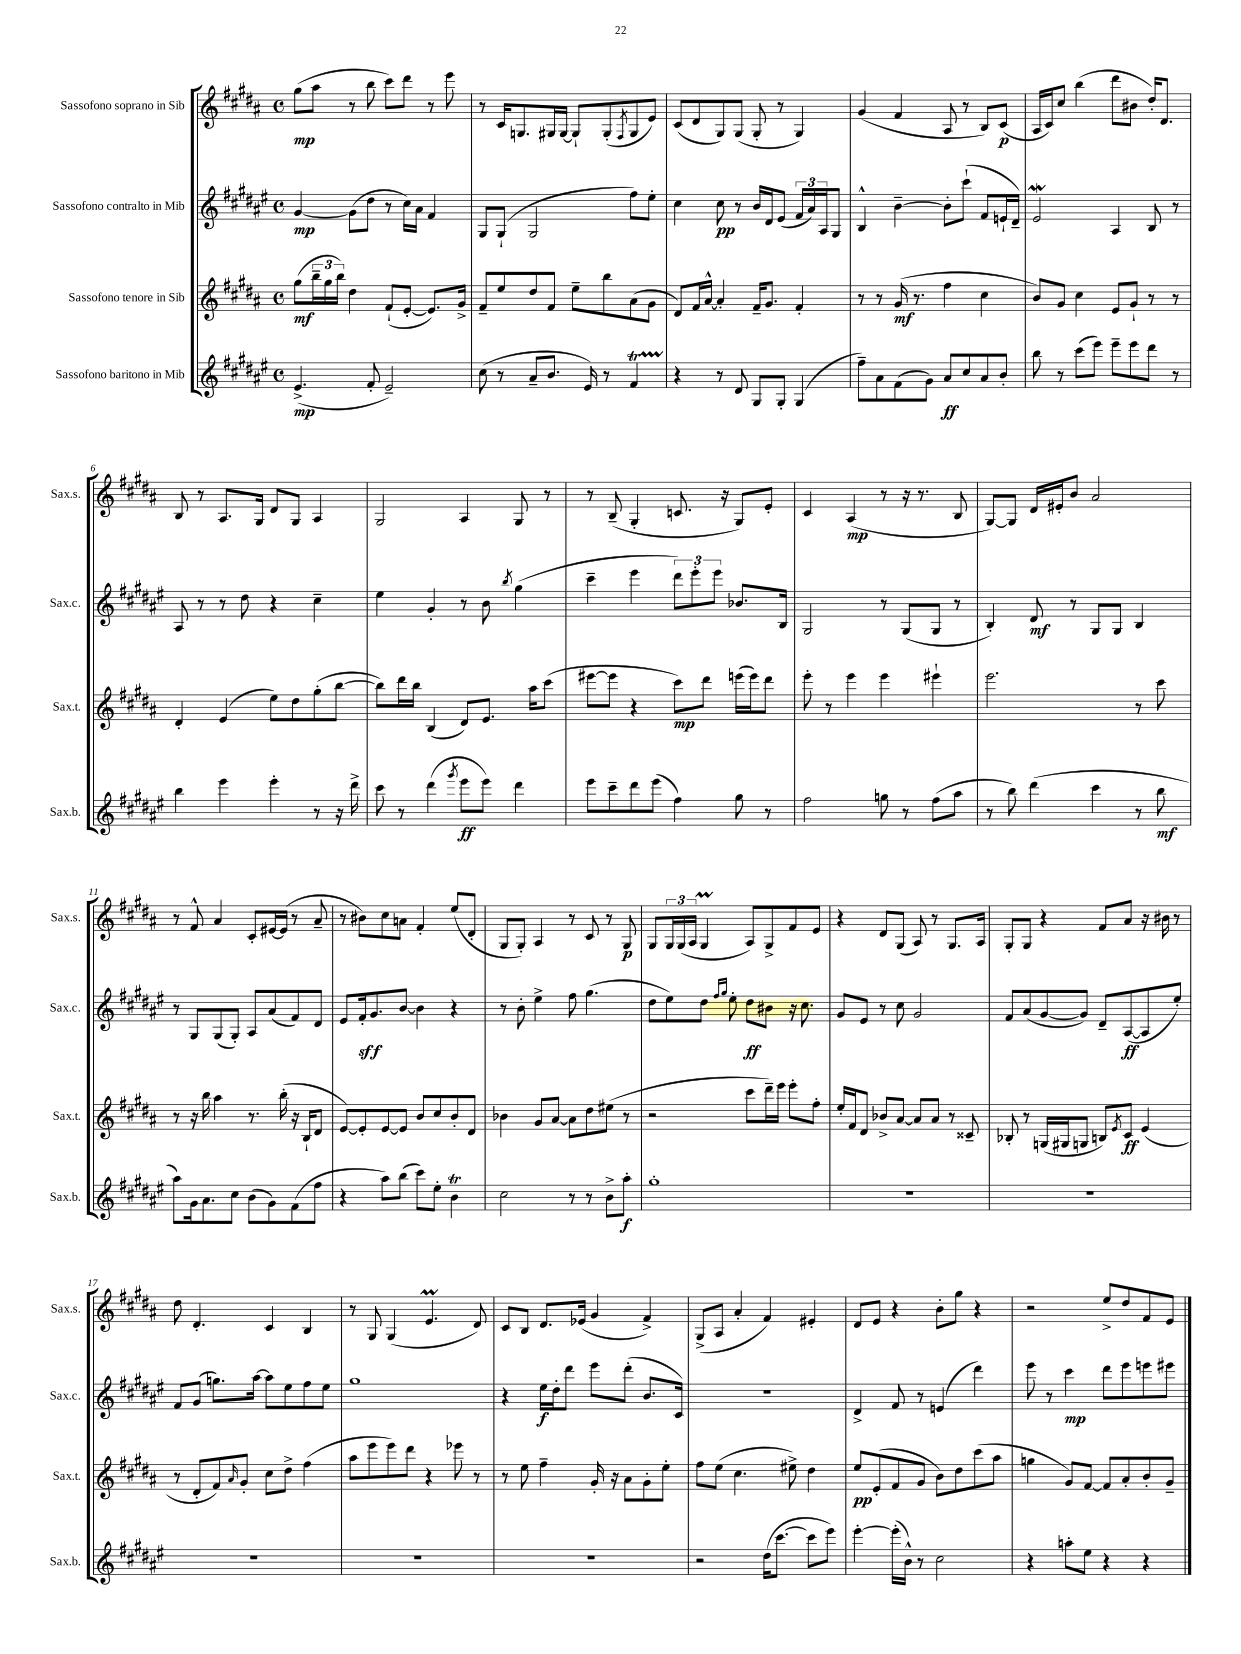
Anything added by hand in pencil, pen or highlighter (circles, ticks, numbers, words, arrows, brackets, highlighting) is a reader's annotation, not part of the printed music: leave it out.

**kern	**kern	**kern	**kern
*staff4	*staff3	*staff2	*staff1
*clefG2	*clefG2	*clefG2	*clefG2
*k[f#c#g#d#a#e#]	*k[f#c#g#d#a#]	*k[f#c#g#d#a#e#]	*k[f#c#g#d#a#]
*M4/4	*M4/4	*M4/4	*M4/4
*met(c)	*met(c)	*met(c)	*met(c)
(4.e#^	(8gg#	[4g#	(8gg#
.	24bb~	.	8aa#
.	24gg#	.	.
.	24bb)	.	.
.	4dd#	(8g#]	8r
8f#'	.	8dd#	8bb
2e#~)	(8f#`	8r	8ccc#)
.	[8e'	16cc#)	8ddd#
.	.	16a#	.
.	8.e])	4f#	8r
.	.	.	8eee
.	16g#^	.	.
=	=	=	=
(8cc#	8f#~	8G#	8r
8r	8ee	(8G#`	16c#
.	.	.	8.G
8a#~	8dd#	2G#	.
8.b	8f#	.	16G#
.	.	.	[16G#
.	8ee~	.	8G#`]
16e#)	.	.	.
8r	8bb	.	(8G#'
.	.	.	8qF#
4f#	(8a#	8ff#)	8G#
.	8g#	8ee#'	8e)
=	=	=	=
4r	8d#)	4cc#	(8c#
.	16f#	.	8d#
.	[16a#^^	.	.
8r	4a#']	8cc#	8G#)
8d#	.	8r	(8G#
8G#	16f#~	16b	8G#'
.	8.g#	16d#	.
8G#'	.	(8e#	8r
(4G#	4f#'	24f#	4G#)
.	.	24a#)	.
.	.	24A#	.
.	.	8G#	.
=	=	=	=
8ff#~)	8r	4B^^	(4g#
8a#	8r	.	.
(8f#	(16g#	[4b~	4f#
.	8.r	.	.
8g#)	.	.	.
8a#	4ff#	8b']	8A#
8cc#	.	(8ccc#`	8r
8a#	4cc#	8f#	8B)
8b'	.	16e`	(8c#
.	.	16d#~)	.
=	=	=	=
8bb	8b)	2e#	16A#
.	.	.	16c#)
8r	8g#	.	8cc#
(8ccc#	4cc#	.	(4bb
8eee#)	.	.	.
8eee#~	8e	4A#	8ddd#
8eee#	8g#`	.	8b#
8ddd#	8r	8B	16dd#')
.	.	.	8.d#
8r	8r	8r	.
=	=	=	=
4bb	4d#'	8A#	8B
.	.	8r	8r
4eee#	(4e	8r	8.A#
.	.	8dd#	.
.	.	.	16G#
4eee#'	8ee)	4r	8d#
.	8dd#	.	8G#
8r	(8gg#'	4cc#~	4A#
16r	[8bb	.	.
16ddd#^	.	.	.
=	=	=	=
8ccc#	8bb])	4ee#	2G#
8r	16ddd#	.	.
.	16bb	.	.
(4ddd#	(4B	4g#'	.
8qggg#	.	.	.
8eee#	8d#)	8r	4A#
8eee#)	8.e	8b	.
.	.	8qbb	.
4ddd#	.	(4gg#	8G#
.	16aa#	.	.
.	(8ccc#	.	8r
=	=	=	=
8eee#	[8eee#	4ccc#~	8r
8ccc#~	8eee#]	.	(8B~
8ddd#	4r	4eee#	4G#'
(8eee#	.	.	.
4ff#)	8ccc#)	12ddd#)	8.c
.	.	12eee#'	.
.	8ddd#	.	.
.	.	12eee#	.
.	.	.	16r
8gg#	(16eee	8.b-	8G#)
.	16eee)	.	.
8r	8ddd#	.	8e'
.	.	16B	.
=	=	=	=
2ff#	8eee'	2G#	4c#
.	8r	.	.
.	4eee	.	(4A#
8gg	4eee	8r	8r
8r	.	(8G#	16r
.	.	.	8.r
(8ff#	4eee#`	8G#	.
8aa#	.	8r	8B
=	=	=	=
8r	2.eee	4B')	[8G#)
8bb)	.	.	8G#]
(4ddd#	.	8d#	16d#
.	.	.	16e#'
.	.	8r	8b
4ccc#	.	8G#	2a#
.	.	8G#	.
8r	8r	4B	.
8bb	8ccc#	.	.
=	=	=	=
8aa#)	8r	8r	8r
16g#	16r	8G#	8f#^^
8.a#	16bb	.	.
.	4aa#	(8G#	4a#
8cc#	.	8G#')	.
(8b	8.r	8A#	8c#'
8g#)	.	(8a#	[16e#
.	(16bb'	.	(16e#]
(8f#	16r	8f#)	8r
.	16B`	.	.
8ff#	8d#	8d#	8a#~
=	=	=	=
4r	[8e)	8e#	8r
.	8e']	16f#'	8b#)
.	.	8.g#	.
8aa#)	[8e	.	8cc#
(8bb	8e]	[8b	8a
8ccc#)	8b	4b]	4f#'
8ee#'	8cc#	.	.
4b	8b'	4r	(8ee
.	8d#	.	8d#'
=	=	=	=
2cc#	4b-	8r	8G#
.	.	8b'	8G#')
.	8g#	4ee#^	4A#
.	[8a#	.	.
8r	8a#]	8ff#	8r
8r	8dd#	(4.gg#	8c#
8b^	(8ee#	.	8r
8aa#'	8r	.	8G#
=	=	=	=
1gg#'	2r	8dd#	8G#
.	.	8ee#)	24G#
.	.	.	(24G#
.	.	.	24A#
.	.	8dd#	4G#
.	.	16qqff#	.
.	.	16qqgg#	.
.	.	8ee#'	.
.	8ccc#	8dd#	8A#)
.	16ddd#~)	8b#	8G#^
.	16eee	.	.
.	8eee'	16r	8f#
.	.	8.cc#	.
.	8ff#'	.	8e
=	=	=	=
1r	16ee'	8g#	4r
.	16f#	.	.
.	8d#	8e#	.
.	8b-^	8r	8d#
.	[8a#	8cc#	(8G#
.	8a#]	2g#	8A#)
.	8a#	.	8r
.	8r	.	8.G#
.	8c##~	.	.
.	.	.	16A#
=	=	=	=
1r	8B-'	8f#	8G#'
.	8r	(8a#	8G#
.	(16G	[8g#	4r
.	16G#	.	.
.	8G	8g#])	.
.	8B)	8d#~	8f#
.	8qe	.	.
.	8c#	([8A#	8a#
.	(4e	8A#]	16r
.	.	.	16b#
.	.	8ee#')	8r
=	=	=	=
1r	8r	8f#	8dd#
.	8d#'	(8g#	4.d#'
.	8f#)	8.gg)	.
.	16qqa#	.	.
.	8g#'	.	.
.	.	[16aa#	.
.	8cc#	8aa#]	4c#
.	8dd#^	8ee#	.
.	(4ff#	8ff#	4B
.	.	8ee#	.
=	=	=	=
1r	8aa#	1gg#	8r
.	8eee	.	8G#
.	8eee)	.	(4G#
.	8ddd#	.	.
.	4r	.	4.e
.	8eee-	.	.
.	8r	.	8d#)
=	=	=	=
1r	8r	4r	8c#
.	8ee	.	8B
.	4ff#~	16ee#	8.d#
.	.	16dd#'	.
.	.	8ddd#	.
.	.	.	(16e-
.	16g#'	8eee#	4g#
.	16r	.	.
.	8a#	(8ddd#'	.
.	8g#'	8.b	4f#^)
.	8ee'	.	.
.	.	16c#)	.
=	=	=	=
2r	8ff#	1r	(8G#^
.	(8ee	.	8A#
.	4.cc#	.	4a#'
(16dd#	.	.	4f#)
[8.ccc#	.	.	.
.	8ee#^)	.	.
8ccc#]	4dd#	.	4e#'
8eee#)	.	.	.
=	=	=	=
[4eee#'	8ee	4d#^	8d#
.	(8e'	.	8e
(16eee#']	8f#	8f#	4r
16b^^)	.	.	.
8r	8g#	8r	.
2cc#	8b)	(4e	8b'
.	8dd#	.	8gg#
.	(8ccc#	4ddd#)	4r
.	8aa#	.	.
=	=	=	=
4r	4gg	8eee#	2r
.	.	8r	.
8aa'	8g#)	4ccc#	.
8ee#	[8f#	.	.
4r	8f#]	8ddd#	8ee^
.	8a#'	8eee#	8dd#
4r	8b'	8eee	8f#
.	8g#~	8eee#	8e
==	==	==	==
*-	*-	*-	*-
